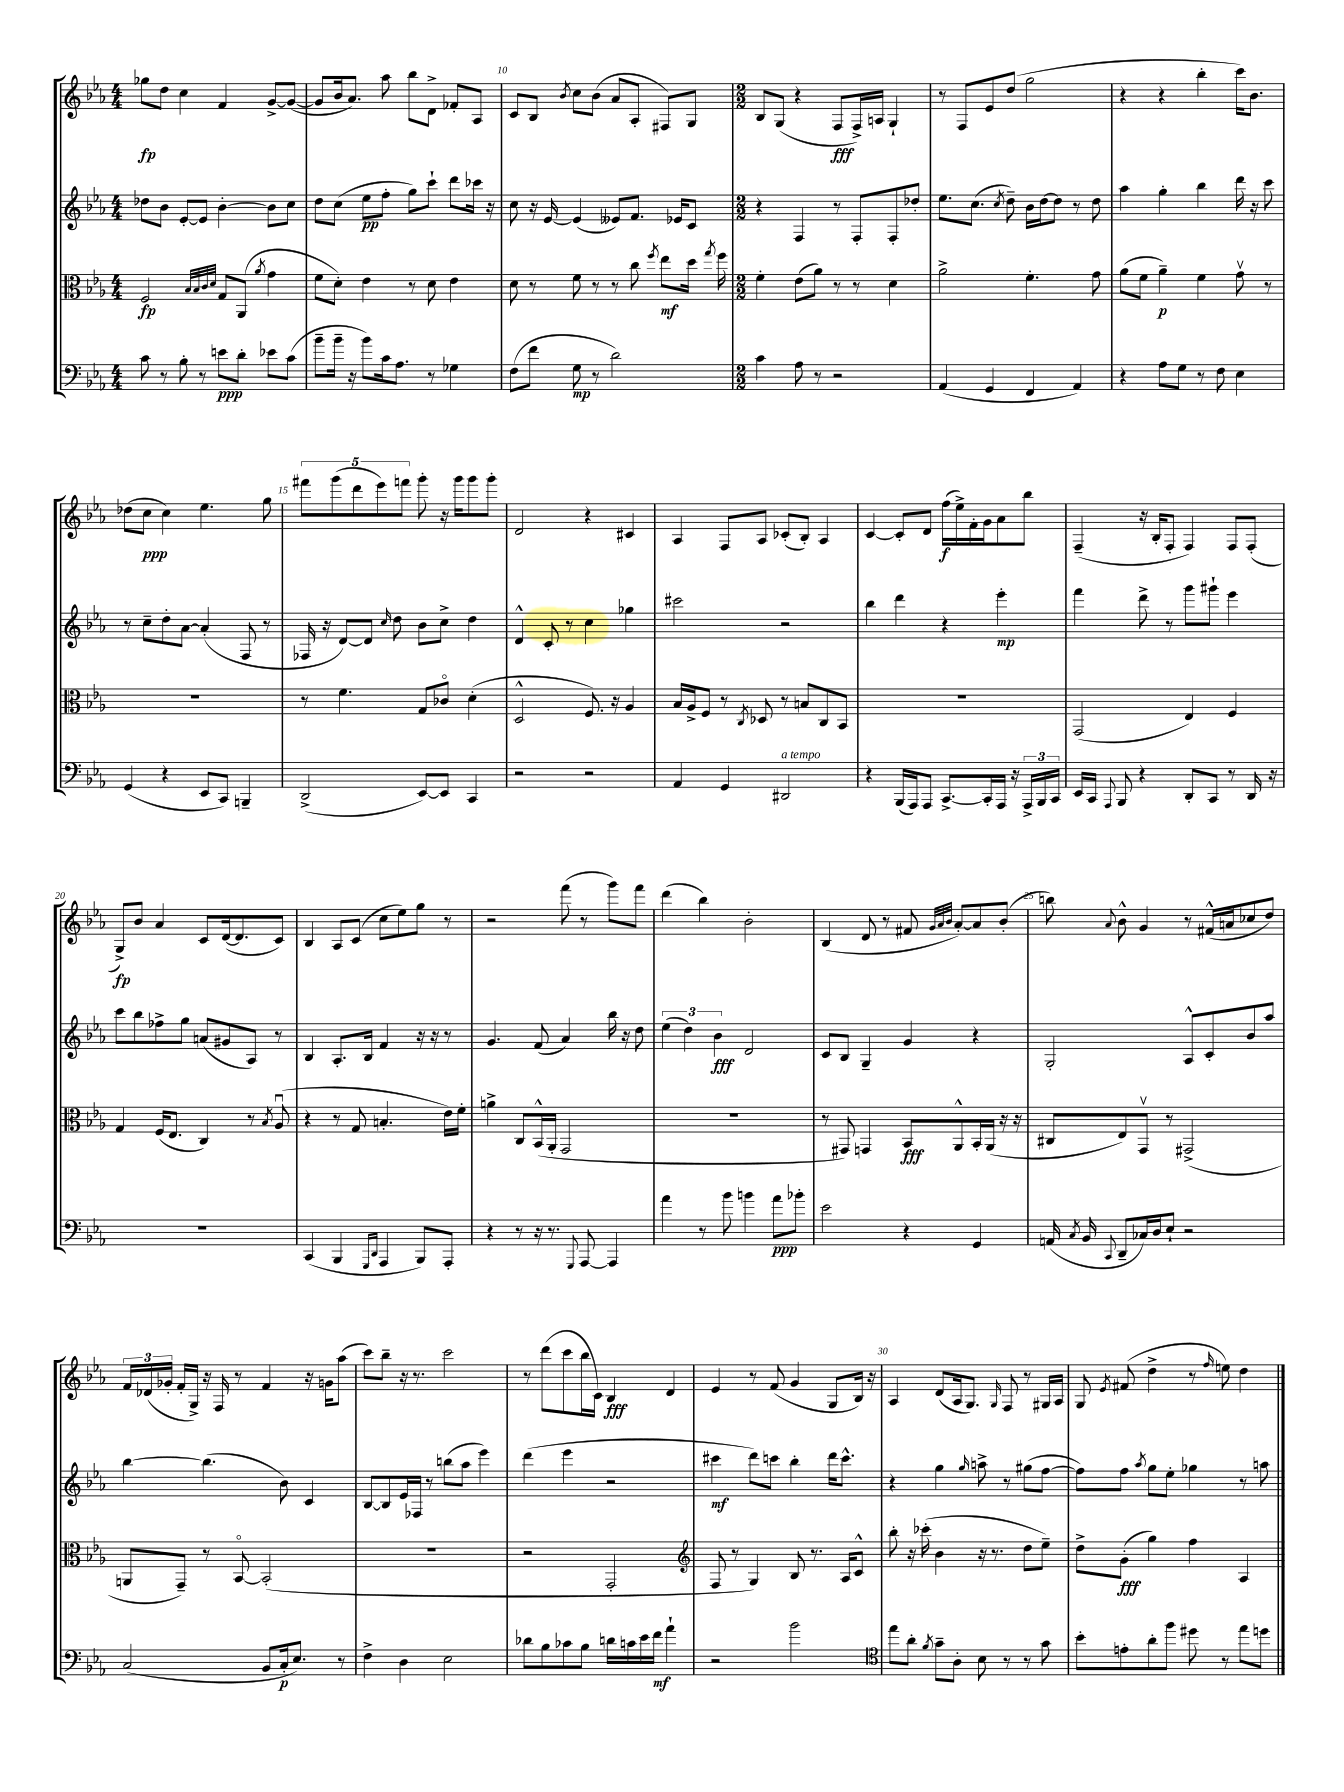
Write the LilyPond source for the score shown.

<<
\new StaffGroup <<
\new Staff = "s0" {
    \clef treble \key ees \major \numericTimeSignature \time 4/4
    \autoBeamOff ges''8[\fp d''8] c''4 f'4 g'8[~-> g'8]~( |
    g'8[ bes'16 aes'8.]) aes''8 bes''8[ d'8]-> fes'8[-. aes8] |
    c'8[ bes8] \acciaccatura { bes'8 } c''8[ bes'8]( aes'8[ aes8]-. fis8[) g8] |
    \numericTimeSignature \time 2/2 bes8[ g8]( r4 f8[\fff f16->) a16] g4-! |
    r8 f8[ ees'8 d''8]( g''2 |
    r4 r4 bes''4-. c'''16[) bes'8.] |
    des''8[( c''8]\ppp c''4) ees''4. g''8 |
    \tuplet 5/4 { fis'''8[ g'''8( d'''8 ees'''8) f'''8] } g'''8-. r16 g'''16[ g'''8 g'''8]-. |
    d'2 r4 cis'4 |
    aes4 f8[ aes8] ces'8[-.( bes8]-.) aes4 |
    c'4~ c'8[-. d'8] f''16[\f( ees''16->) f'16-. g'16 aes'8 bes''8] |
    f4--( r16 bes16[-. f8]-. f4) f8[ f8]-.( |
    g8[->\fp) bes'8] aes'4 c'8[ d'16~( d'8. c'8]) |
    bes4 aes8[ c'8]( c''8[ ees''8) g''8] r8 |
    r2 f'''8( r8 g'''8[) f'''8] |
    d'''4( bes''4) bes'2-. |
    bes4( d'8 r8 fis'8 \grace { g'32[ aes'32 bes'32] } aes'8[~-.) aes'8 bes'8]-.( |
    b''8) \appoggiatura { aes'8 } bes'8-^ g'4 r8 fis'16[-^( a'16 ces''8 d''8]) |
    \tuplet 3/2 { f'16[ des'16( ges'16]-. } f'16[-. g16]->) r16 f16 r8 f'4 r16 g'16[ aes''8]( |
    c'''8[) bes''8]-- r16 r8. c'''2 |
    r8 d'''8[( c'''8 bes''16 c'16]) bes4\fff d'4 |
    ees'4 r8 f'8( g'4 g8[ bes16]) r16 |
    aes4 d'8[( aes16 g8.]) \grace { g16 } f8 r8 gis16[ aes16] |
    g8 \acciaccatura { ees'8 } fis'8( d''4-> r8 \grace { f''16 } e''8) d''4 \bar "|." |
}
\new Staff = "s1" {
    \clef treble \key ees \major \numericTimeSignature \time 4/4
    \autoBeamOff des''8[ bes'8] ees'8[~-. ees'8] bes'4~-. bes'8[ c''8] |
    d''8[ c''8]( ees''8[\pp f''8]-. g''8[) c'''8]-! d'''8[ ces'''16] r16 |
    c''8 r16 ees'16~ ees'4( eeses'8[) f'8.] ees'16[ c'8] |
    \numericTimeSignature \time 2/2 r4 f4 r8 f8[-. f8-. des''8]-. |
    ees''8.[ c''8.]( \acciaccatura { c''8 } d''8--) bes'16[ d''16~ d''8] r8 d''8 |
    aes''4 g''4-. bes''4 d'''16 r16 c'''8 |
    r8 c''8[-- d''8-. aes'8]~ aes'4-.( f8 r8 |
    fes16 r16 d'8[~) d'8] \grace { c''16 } d''8 bes'8[ c''8]-> d''4 |
    d'4-^ c'8-. r8 c''4 ges''4 |
    cis'''2 r2 |
    bes''4 d'''4 r4 ees'''4-.\mp |
    f'''4 d'''8-> r8 g'''8[ gis'''8]-! ees'''4 |
    c'''8[ bes''8 fes''8-> g''8] a'8[( gis'8 aes8]) r8 |
    bes4 aes8.[-. bes16] f'4 r16 r16 r8 |
    g'4. f'8( aes'4) bes''16 r16 d''8 |
    \tuplet 3/2 { ees''4( d''4) bes'4\fff } d'2 |
    c'8[ bes8] g4-- g'4 r4 |
    g2-. aes8[-^ c'8-. bes'8 aes''8] |
    bes''4~ bes''4.( bes'8) c'4 |
    bes8[~ bes8 ees'16 fes16] r8 b''8[( aes''8] ees'''4) |
    d'''4( ees'''4 r2 |
    cis'''4\mf d'''8[) c'''8] bes''4-. d'''16[ c'''8.]-^ |
    r4 g''4 \grace { g''16 } a''8-> r8 gis''8[( f''8]~ |
    f''8[) f''8] \acciaccatura { aes''8 } g''8[ ees''8]-. ges''4 r8 a''8 \bar "|." |
}
\new Staff = "s2" {
    \clef alto \key ees \major \numericTimeSignature \time 4/4
    \autoBeamOff f2\fp \grace { bes32[ bes32 c'32 d'32] } g8[ aes,8]( \acciaccatura { aes'8 } g'4 |
    f'8[ d'8]-.) ees'4 r8 d'8 ees'4 |
    d'8 r8 f'8 r8 r8 c''8 \acciaccatura { f''8 } ees''8[\mf d''16] \acciaccatura { g''8 } f''16 |
    \numericTimeSignature \time 2/2 f'4-. ees'8[( aes'8]) r8 r8 d'4 |
    aes'2-> f'4.-. g'8 |
    aes'8[( f'8] aes'4--\p) f'4 g'8\upbow r8 |
    R1 |
    r8 f'4. g8[ ces'8]\flageolet d'4-.( |
    d2-^ f8.) r16 aes4 |
    bes16[ aes16-> f8] r8 \acciaccatura { c8 } des8 r8 b8[ c8 bes,8] |
    R1 |
    g,2( ees4) f4 |
    g4 f16[( ees8.] c4) r8 \acciaccatura { bes8 } aes8\downbow( |
    r4 r8 g8 b4.-. ees'16[) f'16]-. |
    a'4-> c8[ bes,16-^( aes,16]-. g,2 |
    R1 |
    r8 gis,8) g,4 bes,8[\fff aes,8-^ bes,16-. aes,16]( r16 r16 |
    cis8[ ees8) g,8]\upbow r8 gis,2->( |
    a,8[ g,8]--) r8 bes,8~\flageolet bes,2-.( |
    R1 |
    r2 g,2-. |
    \clef treble f8 r8 g4) bes8 r8. aes16[ c'8]-^ |
    bes''8-. r16 ces'''16-.( bes'4 r16 r8. d''8[ ees''8]--) |
    d''8[-> g'8]-.\fff( g''4) f''4 aes4 \bar "|." |
}
\new Staff = "s3" {
    \clef bass \key ees \major \numericTimeSignature \time 4/4
    \autoBeamOff c'8 r8 bes8-. r8 e'8[\ppp d'8]-. ees'8[ c'8]( |
    bes'8[-- bes'16]-- r16 bes'8[) c'16 aes8.] r8 ges4 |
    f8[( f'8] g8\mp r8 d'2) |
    \numericTimeSignature \time 2/2 c'4 aes8 r8 r2 |
    aes,4( g,4 f,4 aes,4) |
    r4 aes8[ g8] r8 f8 ees4 |
    g,4( r4 ees,8[ c,8]) b,,4-- |
    d,2->( ees,8[~) ees,8] c,4 |
    r2 r2 |
    aes,4 g,4 dis,2^\markup { \italic "a tempo" } |
    r4 bes,,16[( aes,,16) aes,,8] c,8.[~-> c,16-. aes,,16] r16 \tuplet 3/2 { aes,,16[-> bes,,16 c,16] } |
    ees,16[ c,16] \appoggiatura { aes,,8 } bes,,8 r4 d,8[-. c,8] r8 d,16 r16 |
    R1 |
    c,4( bes,,4 \grace { g,,16[ d,16] } aes,,4 bes,,8[) aes,,8]-. |
    r4 r8 r16 r8. \appoggiatura { g,,8 } aes,,8~ aes,,4 |
    aes'4 r8 bes'8 b'4 aes'8[\ppp bes'8]-. |
    ees'2 r4 g,4 |
    a,16( \acciaccatura { c8 } bes,16 \appoggiatura { c,8 } d,8[-- ces16) d16 ees8]-! r2 |
    c2( bes,8[ c16-.\p ees8.]) r8 |
    f4-> d4 ees2 |
    des'8[ bes8 ces'8 bes8] d'16[ c'16 ees'16 f'16]\mf aes'4-! |
    r2 bes'2 |
    \clef tenor ees''8[ aes'8]-. \acciaccatura { f'8 } g'8[-- aes8]-. bes8 r8 r8 g'8 |
    bes'8[-. e'8-. aes'8-. f''8] dis''8 r8 ees''8[ d''8] \bar "|." |
}
>>
>>
\layout { \context { \Score currentBarNumber = #8 \override BarNumber.break-visibility = ##(#f #t #t) barNumberVisibility = #(every-nth-bar-number-visible 5) } }
